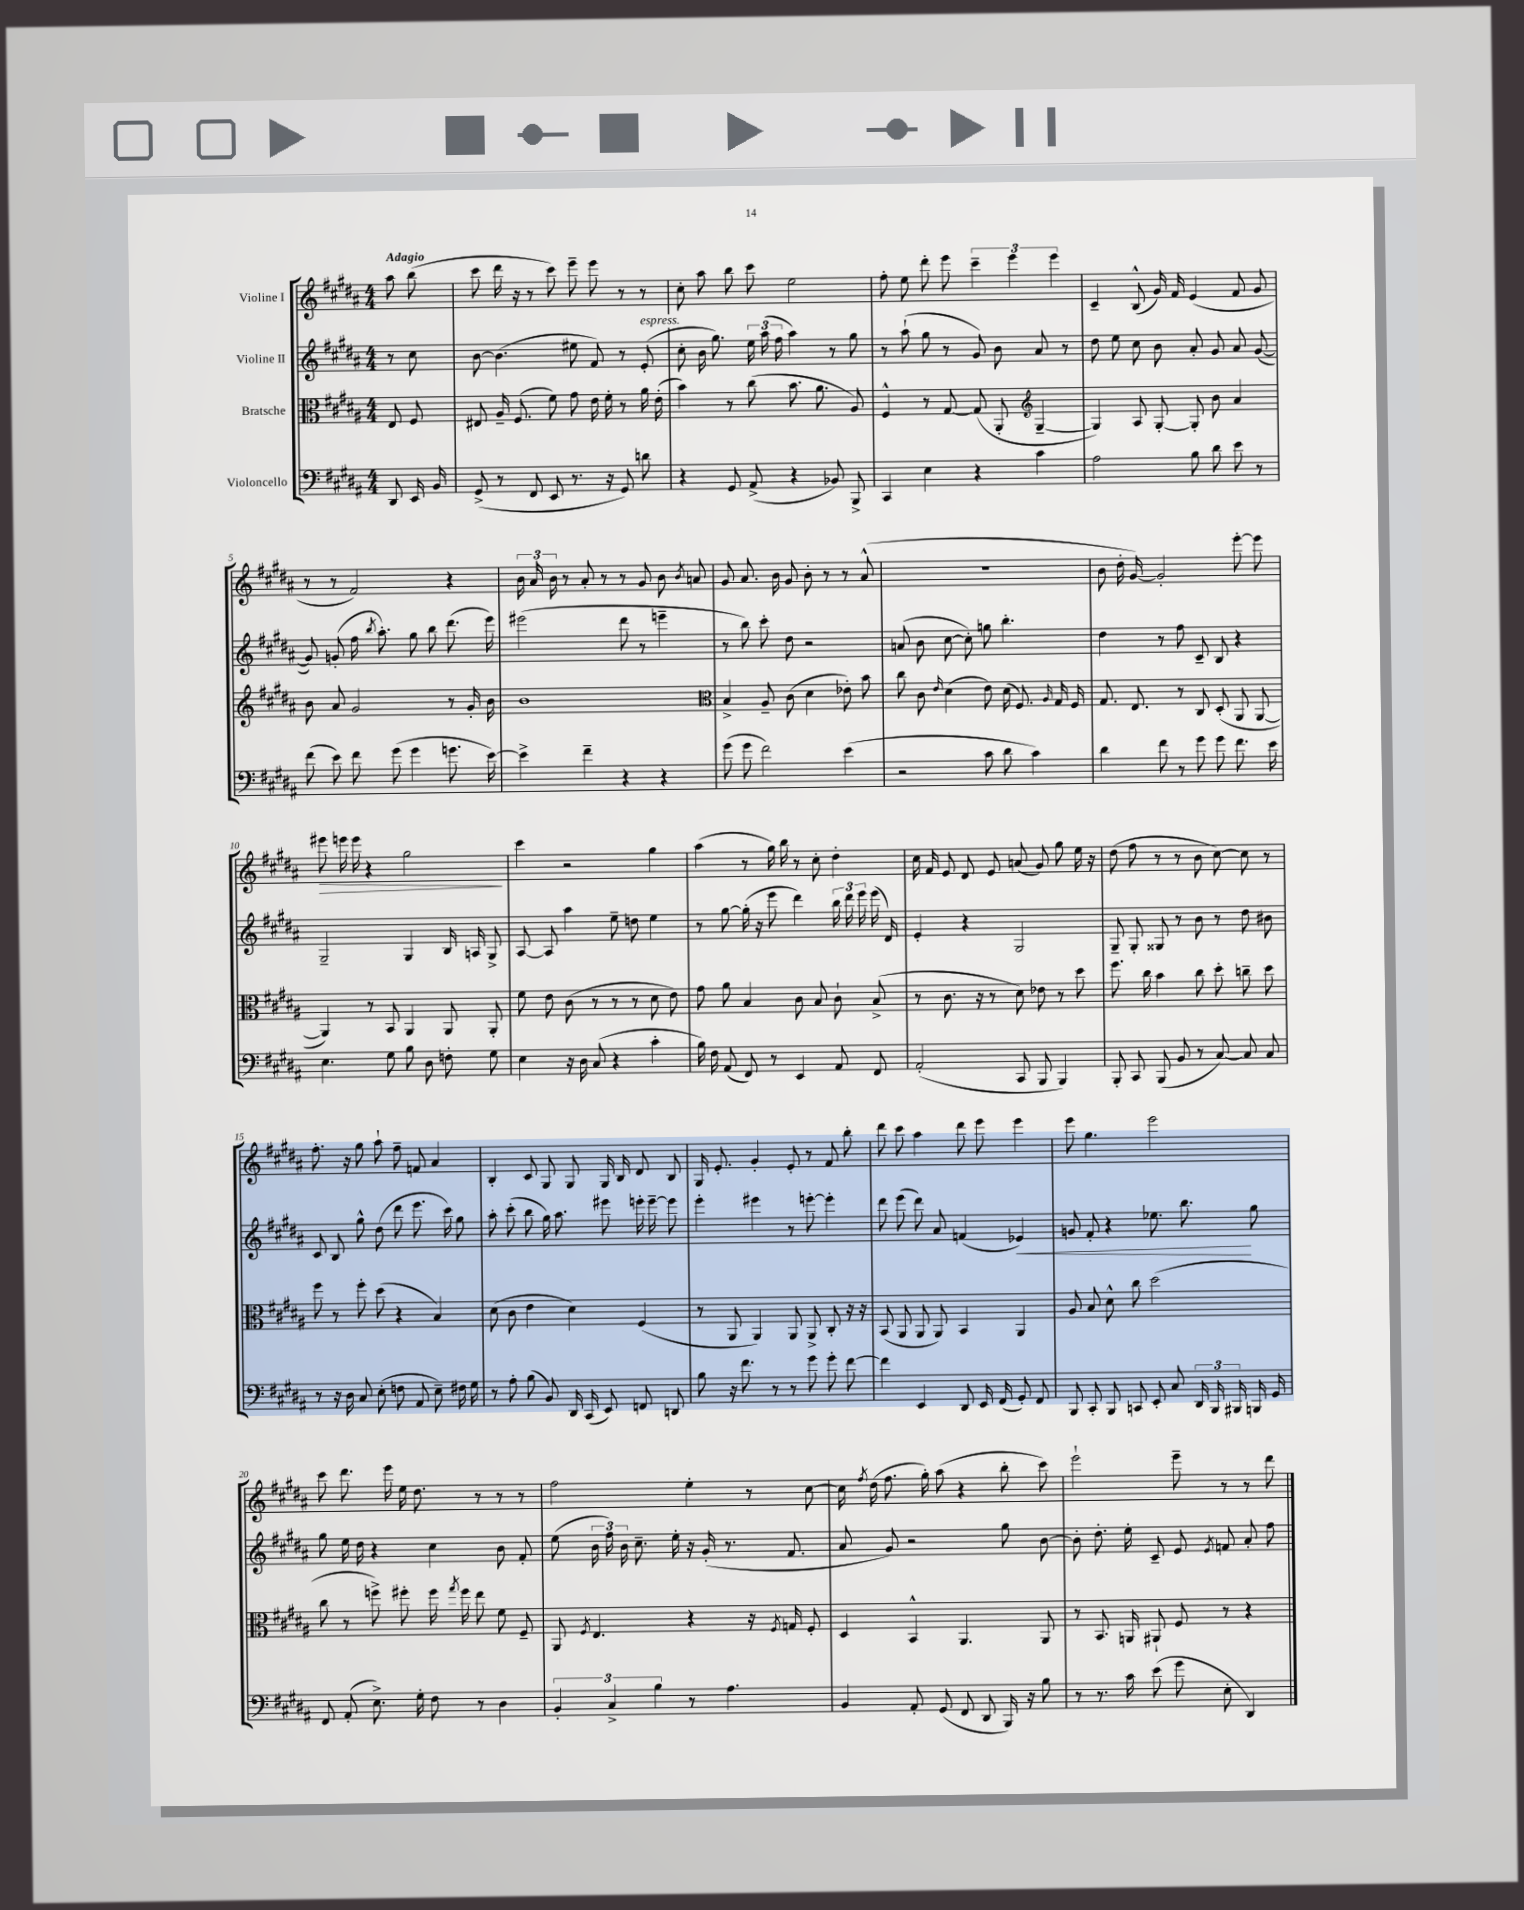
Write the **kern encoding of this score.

**kern	**kern	**kern	**dynam	**kern	**dynam
*part4	*part3	*part2	*part2	*part1	*part1
*staff4	*staff3	*staff2	*staff2	*staff1	*staff1
*I"Violoncello	*I"Bratsche	*I"Violine II	*	*I"Violine I	*
*clefF4	*clefC3	*clefG2	*	*clefG2	*
*k[f#c#g#d#a#]	*k[f#c#g#d#a#]	*k[f#c#g#d#a#]	*	*k[f#c#g#d#a#]	*
*M4/4	*M4/4	*M4/4	*	*M4/4	*
=	=	=	=	=	=
!	!	!	!	!LO:TX:a:B:t=Adagio	!
8DD#/	8E/	8r	.	8aa#\	.
16EE/	8F#/	8cc#\	.	(8bb\	.
16BB/	.	.	.	.	.
=1	=1	=1	=1	=1	=1
(8GG#^/	8E#X/	[8b\	.	8ccc#\	.
8r	16A#~/	(4.b\]	.	16ddd#\	.
.	(8.F#/	.	.	16r	.
8FF#/	.	.	.	8r	.
8EE/	8f#\)	.	.	8ccc#\)	.
8.r	8g#\	8ee#X\	.	8eee~\	.
.	16e\	8f#/)	.	8eee\	.
16r	16f#'\	.	.	.	.
8GG#/)	8r	8r	.	8r	.
!	!	!LO:TX:a:i:t=espress.	!	!	!
8dn\	16a#\	(8e'/	.	8r	.
.	(16e'\	.	.	.	.
=2	=2	=2	=2	=2	=2
4r	4b\)	8cc#'\	.	8cc#'\	.
.	.	16b\	.	8aa#\	.
.	.	8.gg#\)	.	.	.
8GG#/	8r	.	.	8bb\	.
(8AA#^/	(8cc#\	24ee\	.	8ccc#\	.
.	.	(24aa#\	.	.	.
.	.	24ff#\	.	.	.
4r	8.b\	4aa#\)	.	2ee\	.
.	8.a#\	.	.	.	.
8BB-X/)	.	8r	.	.	.
8BBB^/	8A#/)	8gg#\	.	.	.
=3	=3	=3	=3	=3	=3
4CC#/	4F#^^/	8r	.	8ff#'\	.
.	.	(8aa#`\	.	8ee\	.
4E\	8r	8gg#\	.	8ddd#'\	.
.	[8G#/	8r	.	8eee\	.
4r	(8G#/]	8g#/)	.	6ccc#~\	.
.	8AA#'/	8b\	.	.	.
.	.	.	.	6eee\	.
*	*clefG2	*	*	*	*
4c#\	[4G#~/	8a#/	.	.	.
.	.	.	.	6eee\	.
.	.	8r	.	.	.
=4	=4	=4	=4	=4	=4
2A#\	4G#/])	8dd#\	.	4c#~/	.
.	.	8ee\	.	.	.
.	8A#/	8cc#\	.	(8B^^/	.
.	[8G#'/	8b\	.	16g#/)	.
.	.	.	.	16f#/	.
8B\	8G#'/]	8a#'/	.	(4e/	.
8d#\	8b\	8g#/	.	.	.
8e\	4a#/	8a#/	.	8f#/	.
8r	.	([8g#/	.	8g#/	.
!!LO:LB:g=z
=5	=5	=5	=5	=5	=5
(8f#\	8b\	8g#/])	.	8r	.
8e\)	8a#/	(8gn'/	.	8r	.
8f#\	2g#/	16ff#\	.	2f#/)	.
.	.	8qbb/	.	.	.
.	.	8.aa#'\)	.	.	.
(8g#\	.	.	.	.	.
4g#\	.	8gg#\	.	.	.
.	.	8bb\	.	.	.
8.gn\	8r	(8.ddd#\	.	4r	.
.	16g#'/	.	.	.	.
[16e\)	16b\	16eee\)	.	.	.
=6	=6	=6	=6	=6	=6
4e^\]	1b	(2eee#X\	.	24b\	.
.	.	.	.	24a#/	.
.	.	.	.	24b\	.
.	.	.	.	8r	.
4f#~\	.	.	.	8a#'/	.
.	.	.	.	8r	.
4r	.	8ddd#\	.	8r	.
.	.	8r	.	8g#/	.
4r	.	4eeen~\	.	8b\	.
.	.	.	.	8qb/	.
.	.	.	.	8an/	.
=7	=7	=7	=7	=7	=7
*	*clefC3	*	*	*	*
(8g#\	4B^/	8r	.	8g#/	.
8g#\	.	8bb\)	.	8.a#/	.
2f#\)	8A#~/	8ccc#'\	.	.	.
.	.	.	.	16b\	.
.	(8c#\	8dd#\	.	8g#/	.
.	4d#\	2r	.	8b'\	.
.	.	.	.	8r	.
(4e\	8e-X'\)	.	.	8r	.
.	8b\	.	.	(8a#^^/	.
=8	=8	=8	=8	=8	=8
2r	8cc#\	(8an/	.	1r	.
.	8c#\	8b\	.	.	.
.	16qqe/	.	.	.	.
.	(4d#\	[8cc#\	.	.	.
.	.	8cc#'\])	.	.	.
8c#\	8e\)	8ggn\	.	.	.
8d#\	(16d#\	4.bb'\	.	.	.
.	8.F#/)	.	.	.	.
4c#\)	.	.	.	.	.
.	16qqA#/	.	.	.	.
.	16G#/	.	.	.	.
.	16F#/	.	.	.	.
=9	=9	=9	=9	=9	=9
4d#\	8.G#/	4dd#\	.	8b\	.
.	.	.	.	16dd#'\	.
.	8.E/	.	.	[16g#/)	.
8f#\	.	8r	.	2g#'/]	.
8r	8r	8ff#\	.	.	.
8g#\	8C#/	8c#~/	.	.	.
8g#\	(8D#'/	8B/	.	.	.
8.f#\	8AA#/	4r	.	[8eee'\	.
.	[8AA#/	.	.	8eee\]	.
16e\	.	.	.	.	.
!!LO:LB:g=z
=10	=10	=10	=10	=10	=10
!	!	!	!	!	!LO:HP:b
4.E\	4AA#/])	2G#~/	.	8eee#X\	>
.	.	.	.	16eeen\	.
.	.	.	.	16eee\	.
.	8r	.	.	4r	.
8G#\	8BB/	.	.	.	.
8B\	4AA#/	4G#/	.	2gg#\	.
8D#\	.	.	.	.	.
8Fn'\	8AA#/	16B/	.	.	.
.	.	16An/	.	.	.
8G#\	8AA#'/	8G#^/	.	.	.
.	.	.	.	.	]
=11	=11	=11	=11	=11	=11
4E\	8f#\	[8A#/	.	4ccc#\	.
.	8e\	8A#/]	.	.	.
16r	(8c#\	4aa#\	.	2r	.
16D#\	.	.	.	.	.
(8C#/	8r	.	.	.	.
4r	8r	8ee~\	.	.	.
.	8r	8ddn\	.	.	.
4c#'\	8d#\	4ee\	.	4gg#\	.
.	8e\)	.	.	.	.
=12	=12	=12	=12	=12	=12
16B\)	8g#\	8r	.	(4aa#\	.
16F#\	.	.	.	.	.
(8AA#/	8a#\	[8gg#\	.	.	.
8FF#/)	4B/	(16gg#'\]	.	8r	.
.	.	16r	.	.	.
8r	.	8eee\	.	16gg#\)	.
.	.	.	.	16bb\	.
4EE/	8c#\	4ddd#\)	.	8r	.
.	8B/	.	.	8cc#'\	.
8AA#/	8c#`\	24bb\	.	4dd#'\	.
.	.	24ddd#\	.	.	.
.	.	24eee\	.	.	.
8FF#/	(8B^/	(16eee\	.	.	.
.	.	16d#/)	.	.	.
=13	=13	=13	=13	=13	=13
(2AA#'/	8r	4e'/	.	16cc#\	.
.	.	.	.	16f#/	.
.	8.c#\	.	.	8e/	.
.	.	4r	.	8d#/	.
.	16r	.	.	.	.
.	8r	.	.	8e/	.
8CC#/	8d#\)	2G#/	.	(8an/	.
8BBB/	8e-X\	.	.	8g#/)	.
4BBB/)	8r	.	.	8gg#\	.
.	8dd#\	.	.	16ee\	.
.	.	.	.	16r	.
=14	=14	=14	=14	=14	=14
8BBB'/	8.ff#\	8G#~/	.	(8dd#\	.
8CC#/	.	8G#'/	.	8ff#\	.
.	16cc#\	.	.	.	.
(8BBB/	4b\	8G##X/	.	8r	.
8BB/	.	8r	.	8r	.
8r	8cc#\	8b\	.	8b\	.
[8C#/)	8dd#'\	8r	.	[8cc#\)	.
8C#/]	8ccn~\	8dd#\	.	8cc#\]	.
8C#/	8dd#\	8b#X\	.	8r	.
!!LO:LB:g=z
=15	=15	=15	=15	=15	=15
8r	8ff#\	8c#/	.	8.ff#'\	.
16r	8r	8B/	.	.	.
16D#\	.	.	.	16r	.
8C#/	8ff#'\	8gg#^^\	.	8gg#\	.
(8E'\	(8dd#\	(8dd#\	.	8aa#`\	.
8Fn\	4r	8ddd#\	.	8ff#~\	.
8AA#/	.	8.eee\	.	8fn/	.
8E~\)	4B/)	.	.	4a#/	.
.	.	16ccc#\)	.	.	.
16F#X\	.	8gg#\	.	.	.
16G#\	.	.	.	.	.
=16	=16	=16	=16	=16	=16
8r	(8d#\	8aa#'\	.	4B'/	.
8A#'\	8c#\	(8ccc#'\	.	.	.
(8B\	4e\	8bb\	.	8c#/	.
8BB/)	.	16gg#\)	.	8G#/	.
.	.	8.aa#\	.	.	.
16DD#/	4d#\)	.	.	8G#/	.
(16CC#/	.	.	.	.	.
8EE/)	.	8eee#X\	.	16G#/	.
.	.	.	.	16B/	.
8FFn/	(4F#/	16eeen'\	.	8d#/	.
.	.	[16eee~\	.	.	.
8DDn/	.	8eee\]	.	8B/	.
=17	=17	=17	=17	=17	=17
8B\	8r	4eee'\	.	16G#/	.
.	.	.	.	8.e'/	.
16r	8AA#/	.	.	.	.
8.f#\	.	.	.	.	.
.	4AA#/)	4eee#X\	.	4g#'/	.
8r	.	.	.	.	.
8r	8AA#/	8r	.	8e'/	.
8g#\	8AA#^/	[8eeen'\	.	8r	.
8g#'\	8C#'/	4eee'\]	.	8f#/	.
[8f#\	16r	.	.	8bb'\	.
.	16r	.	.	.	.
=18	=18	=18	=18	=18	=18
4f#\]	(8BB/	8ddd#\	.	8ddd#\	.
.	8AA#/	(8eee\	.	8ccc#\	.
4EE/	8AA#/	8ddd#\)	.	4aa#\	.
.	8AA#/)	8a#/	.	.	.
8DD#/	4BB/	(4fn/	.	8ddd#\	.
16EE/	.	.	.	8eee\	.
(16FF#/	.	.	.	.	.
!	!	!	!LO:HP:b	!	!
8GG#'/)	4AA#/	4e-X/)	<	4eee\	.
8FF#/	.	.	.	.	.
=19	=19	=19	=19	=19	=19
8BBB/	8A#/	8gn/	.	8eee\	.
8CC#'/	8B/	8f#'/	.	4.gg#\	.
8BBB/	8d#^^\	4r	.	.	.
8CCn/	8cc#\	.	.	.	.
8EE'/	(2dd#\	8.ee-X\	.	2eee\	.
8C#/	.	.	.	.	.
.	.	8.bb\	.	.	.
24DD#/	.	.	.	.	.
24BBB/	.	.	.	.	.
24BBB#X/	.	.	.	.	.
16BBBn/	.	8gg#\	[	.	.
16GG#/	.	.	.	.	.
!!LO:LB:g=z
=20	=20	=20	=20	=20	=20
8FF#/	8cc#\	8gg#\	.	8ccc#\	.
(8AA#'/	8r	16ee\	.	8.ddd#\	.
.	.	16dd#\	.	.	.
8.E^\)	8ffn^\)	4r	.	.	.
.	.	.	.	16eee\	.
.	8ff#X'\	.	.	16ee\	.
16G#'\	.	.	.	8.dd#\	.
8F#\	16ff#\	4cc#\	.	.	.
.	8qgg#/	.	.	.	.
.	16ff#\	.	.	.	.
8r	8ee\	.	.	8r	.
4D#\	8f#\	8b\	.	8r	.
.	8F#~/	8f#'/	.	8r	.
=21	=21	=21	=21	=21	=21
6BB'/	8AA#/	(8ee\	.	2ff#\	.
.	8qF#/	.	.	.	.
.	4.E/	24b\	.	.	.
6C#^/	.	24ff#\)	.	.	.
.	.	24b\	.	.	.
.	.	8.cc#~\	.	.	.
6B\	.	.	.	.	.
.	.	16ee'\	.	.	.
8r	4r	16r	.	4ee'\	.
.	.	(16g#'/	.	.	.
4.A#\	.	8.r	.	.	.
.	16r	.	.	8r	.
.	8qF#/	.	.	.	.
.	16Gn/	8.f#/	.	.	.
.	8F#'/	.	.	[8cc#\	.
=22	=22	=22	=22	=22	=22
4BB/	4D#/	8a#/	.	16cc#\]	.
.	.	.	.	8qff#/	.
.	.	.	.	(16dd#\	.
.	.	8g#/)	.	8.ff#\	.
8AA#'/	4BB^^/	2r	.	.	.
.	.	.	.	16gg#'\)	.
(8GG#/	.	.	.	(8aa#\	.
8FF#/	4.AA#/	.	.	4r	.
8DD#/	.	.	.	.	.
16BBB/)	.	8gg#\	.	8bb'\	.
16r	.	.	.	.	.
8B\	8AA#/	[8b\	.	8ccc#\)	.
=23	=23	=23	=23	=23	=23
8r	8r	8b'\]	.	2eee`\	.
8.r	8.BB/	8.dd#'\	.	.	.
16c#\	16AAn/	16ee'\	.	.	.
(8e\	8AA#X`/	8c#~/	.	.	.
8g#\	8F#/	8e/	.	8eee~\	.
.	.	8qe/	.	.	.
8E'\	8r	8fn/	.	8r	.
4DD#/)	4r	8a#'/	.	8r	.
.	.	8ff#\	.	8ddd#\	.
==	==	==	==	==	==
*-	*-	*-	*-	*-	*-
